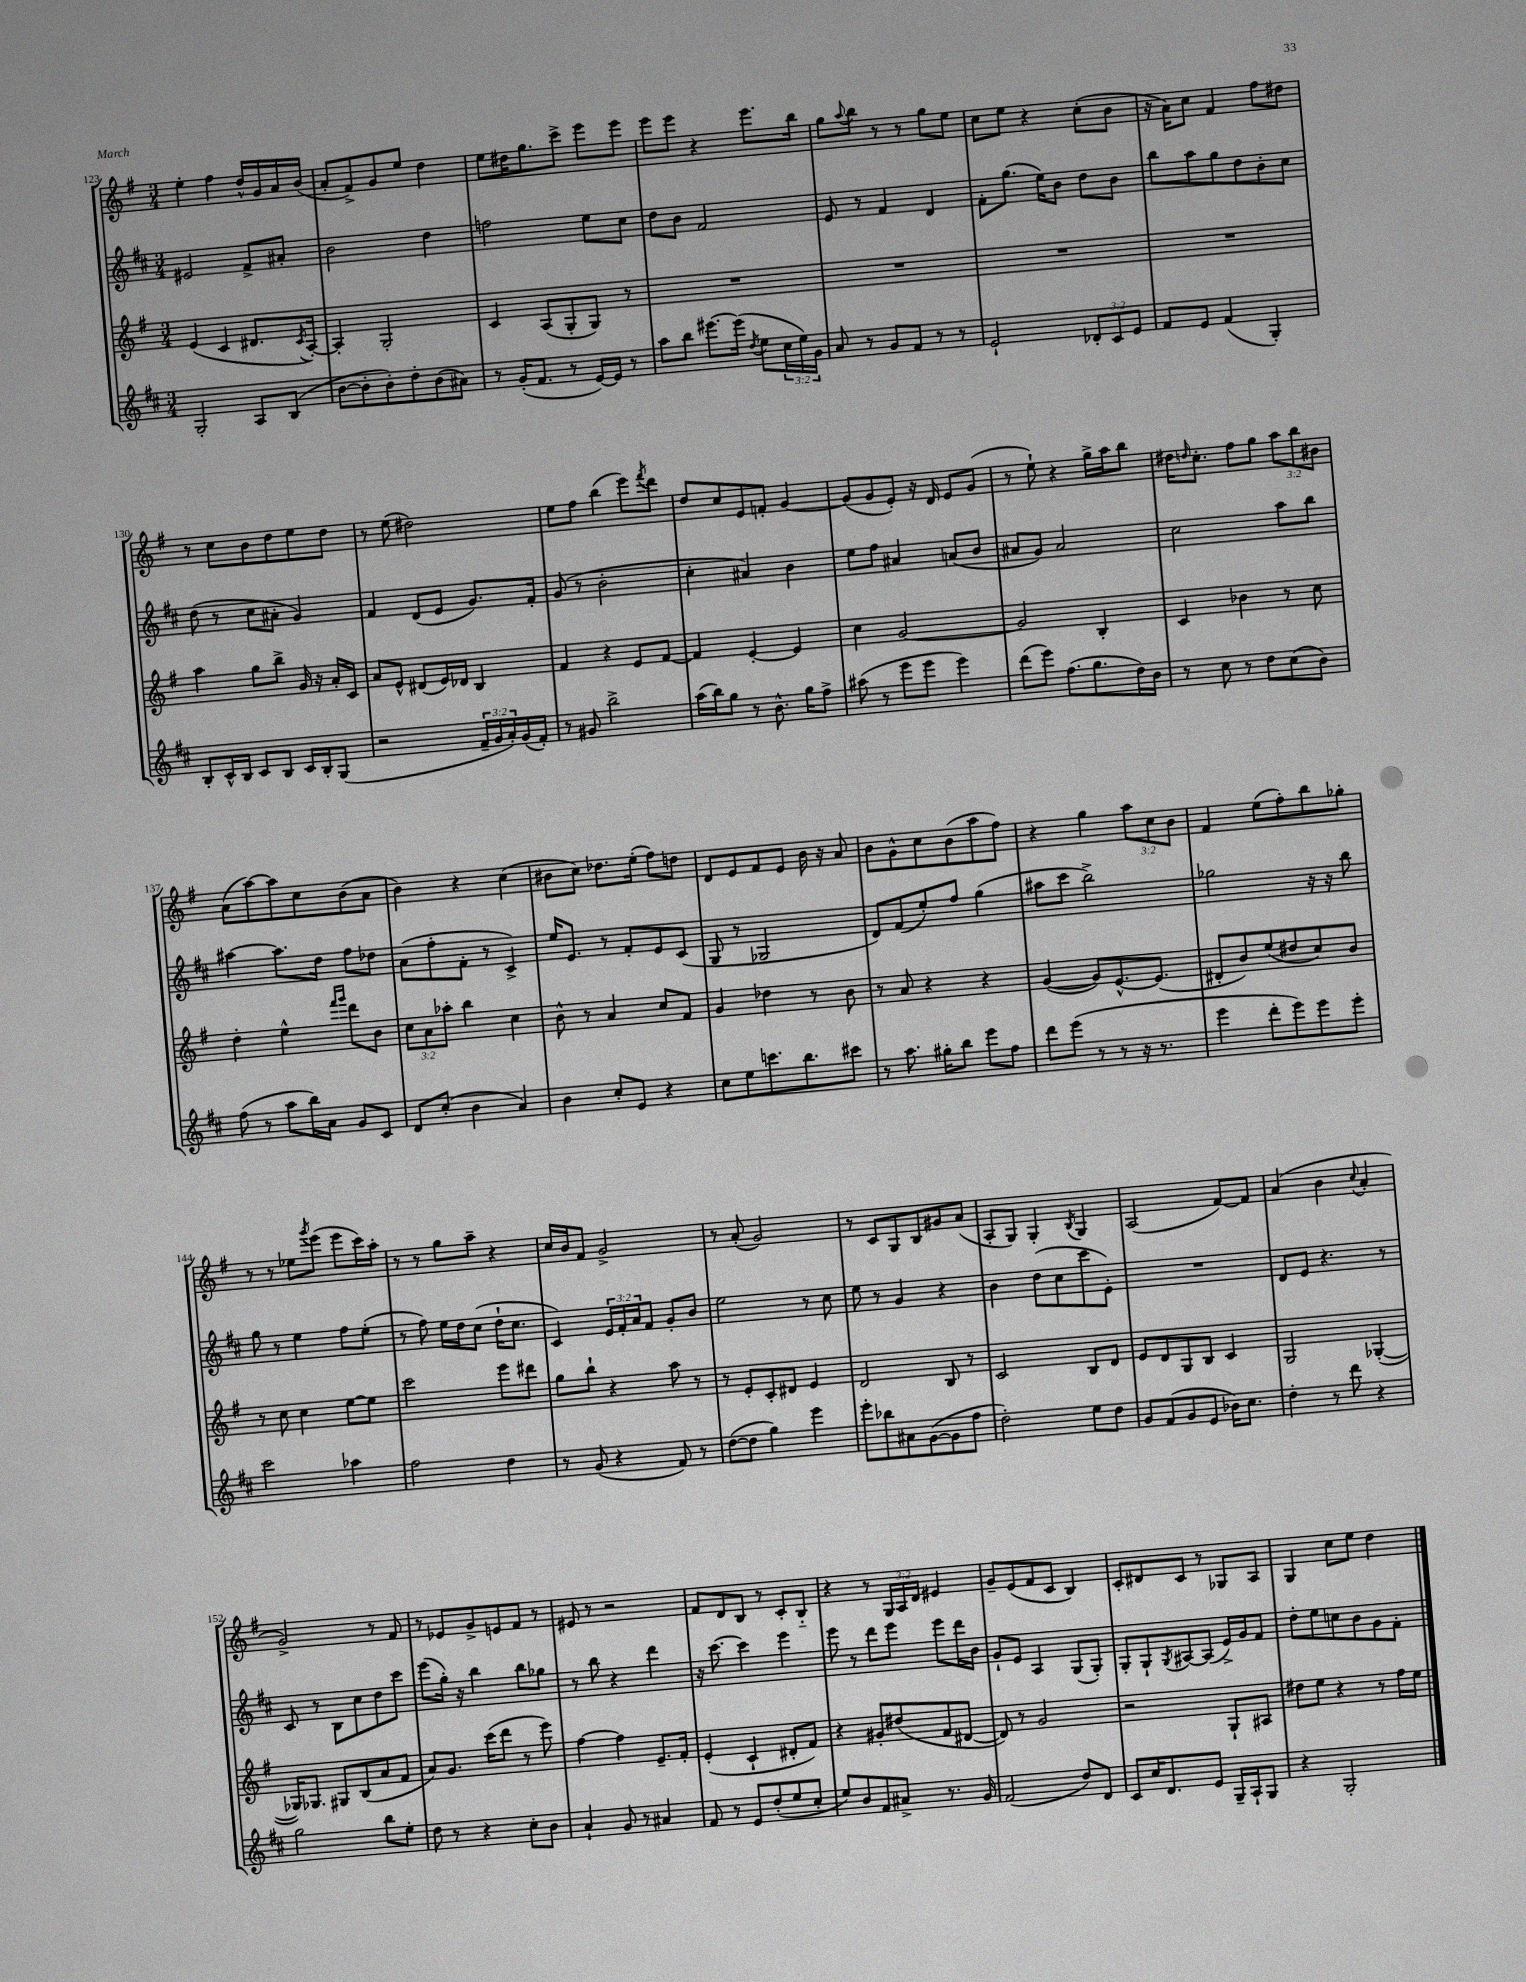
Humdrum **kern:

**kern	**kern	**kern	**kern
*staff4	*staff3	*staff2	*staff1
*clefG2	*clefG2	*clefG2	*clefG2
*k[f#c#]	*k[f#]	*k[f#c#]	*k[f#]
*M3/4	*M3/4	*M3/4	*M3/4
2G'	(4e	2e#	4ee'
.	4c	.	4ff#
8A	8.d#	8f#^	16dd^^
.	.	.	16g
(8B	.	8a#'	16a
.	8qc	.	.
.	[16A')	.	(16b
=	=	=	=
[8b	4A']	2b	8a'
8b']	.	.	8f#^)
8b')	2G'	.	8g
8dd'	.	.	8ee
(8b	.	4dd	4dd
8a#)	.	.	.
=	=	=	=
8r	4c	2ff	8ee
(16g'	.	.	16dd#
8.f#	.	.	8.gg
.	(8A	.	.
8r	8G'	.	8ccc^
[16e)	8G)	8ee	8eee
16e]	.	.	.
8r	8r	8cc#	8eee
=	=	=	=
8aa	2.r	8dd	8eee
8bb	.	8b	8eee
[8.eee#	.	2f#	4r
(16eee#]	.	.	.
8qdd	.	.	.
8ee	.	.	8.eee
24cc#	.	.	.
24ee)	.	.	.
.	.	.	16bb
24g	.	.	.
=	=	=	=
8a	2.r	8e	8gg
.	.	.	8qqaa
8r	.	8r	8bb
8g	.	4f#	8r
8f#	.	.	8r
8r	.	4d	8gg
8r	.	.	8ee
=	=	=	=
2e`	2.r	8f#'	8cc
.	.	(8.gg	8ee
.	.	.	4r
.	.	16ee)	.
.	.	8b	.
12d-'	.	8dd	(8cc'
12c#	.	.	.
.	.	8b	8b
12e	.	.	.
=	=	=	=
8f#	2.r	8bb	16r
.	.	.	16a)
8e	.	8aa	8cc
(4f#	.	8gg	4f#
.	.	8dd	.
4G')	.	8b'	8ff#
.	.	8cc#	8dd#
=	=	=	=
8B'	4aa	(8dd	8r
16c#^^	.	8r	8cc
16B	.	.	.
8c#	8gg	8cc#	8b
8B	8bb^	8a#'	8dd
16c#	16g	4g)	8ee
16B'	16r	.	.
(8G	16a'	.	8dd
.	16c	.	.
=	=	=	=
2r	8a	4f#	8r
.	8e^^	.	(8ee
.	(8d#	(8d	2dd#)
.	16e)	8e	.
.	16d-	.	.
24f#~	4B	8.g)	.
24g	.	.	.
24a')	.	.	.
(16g	.	.	.
16f#')	.	16f#'	.
=	=	=	=
8r	4f#	(8g	8ee
8g#	.	8r	8ff#
2bb^	4r	2b'	(4bb
.	8e	.	8eee)
.	.	.	8qfff#
.	[8f#	.	8ddd
=	=	=	=
(16aa	4f#]	4cc#'	8dd
16bb)	.	.	.
8gg	.	.	8cc
8r	[4e'	4a#)	8e
8.b^^	.	.	8f'
.	4e]	4b	[4g
16gg	.	.	.
8ff#^	.	.	.
=	=	=	=
(8aa#	4cc	8ee	(8g]
8r	.	8ff#	8g
8eee	[2g	4a#	8e')
8eee	.	.	16r
.	.	.	16d
4eee)	.	(8a	8e
.	.	8b	(8g
=	=	=	=
(8ddd	2g]	8a#	8r
8eee)	.	8g)	8ee`)
(8.ff#	.	2a#	4r
8.gg	.	.	.
.	4B'	.	16gg^
.	.	.	16aa
16dd)	.	.	8bb
16b	.	.	.
=	=	=	=
8r	4c	2cc#	16dd#
.	.	.	16qqdd
.	.	.	8.cc'
8cc#	.	.	.
8r	4b-	.	8ff#
8dd	.	.	8gg
(8cc#	8r	8aa	12aa
.	.	.	12bb
8b)	8cc	8bb	.
.	.	.	12b#
=	=	=	=
(8ff#	4dd'	[4aa#	(8a
8r	.	.	[8aa)
8aa	4ee^^	8.aa#]	8aa]
16bb)	.	.	8cc
16a	.	16dd	.
.	16qqfff#	.	.
.	16qqggg	.	.
8g	8ddd	8ff#	(8b
8c#	8b	8dd-	8a
=	=	=	=
8d	12cc	(8a	4b)
.	12a	.	.
(8cc#'	.	8ff#'	.
.	12aa-'	.	.
4b	4bb	8f#'	4r
.	.	8r	.
4a)	4cc	4c#^)	(4cc
=	=	=	=
4b	8b^^	16ee	8b#
.	.	8.e	.
.	8r	.	8cc)
8cc#'	4a	8r	8.dd-
8e	.	8f#'	.
.	.	.	(16ee'
4r	8cc	8e	8ff#)
.	8f#	(8c#	8dd
=	=	=	=
8cc#	4g	8G	8d
8ee	.	8r	8e
8.ccc	4dd-	2G-	8f#
.	.	.	8e
8.bb	.	.	.
.	8r	.	16b
.	.	.	16r
8ccc#	8b	.	8a
=	=	=	=
8r	8r	8d)	8b
8.aa	8a	(8f#	8g^^
.	4r	8ee')	8cc
16gg#'	.	.	.
8bb	.	8ff#	(8b
8eee	4r	(4gg	8aa
8ff#	.	.	8ff#)
=	=	=	=
8ddd	([4g	8aa#	4r
(8eee	.	8ccc#	.
8r	8g])	2bb^)	4gg
8r	[8.e^^	.	.
16r	.	.	12aa
8.r	(8.e]	.	.
.	.	.	12cc
.	.	.	12b
=	=	=	=
4eee	8d#'	2gg-	4f#
.	8b)	.	.
8ddd'	(8ee	.	(8ee
8eee)	8dd#	.	8ff#')
8eee	8cc)	16r	8bb
.	.	16r	.
8eee'	8b	8bb	8gg-'
=	=	=	=
2ccc#	8r	8gg	8r
.	8cc	8r	8r
.	4cc	4ee	8ee-
.	.	.	8qggg
.	.	.	(8eee
4aa-	[8ee	8ff#	8eee
.	8ee]	(8ee'	16ccc)
.	.	.	16aa'
=	=	=	=
2ff#	2ccc	8r	8r
.	.	8ff#)	8r
.	.	16ee	8gg
.	.	16dd	.
.	.	(8cc#	8aa~
4dd	8eee	16dd`	4r
.	.	8.cc#	.
.	8ddd#	.	.
=	=	=	=
8r	8gg	4c#)	16cc
.	.	.	16b
(8g	8bb`	.	8f#
4r	4r	24e	2g^
.	.	24f#'	.
.	.	24a	.
.	.	8f#	.
8f#)	8aa	8g'	.
8r	8r	8b	.
=	=	=	=
([8dd	8r	2ee	8r
8dd]	8e'	.	(8a'
4gg)	8c'	.	2g)
.	8d#	.	.
4eee	4e	8r	.
.	.	8cc#	.
=	=	=	=
8eee'	2d	8ee	8r
8bb-	.	8r	8c
8a#	.	4g	8G
([8g	.	.	8B
8g]	8B	4r	8g#
8ff#	8r	.	(8a
=	=	=	=
2dd')	2c	4b	8A'
.	.	.	8G)
.	.	(8dd	4G'
.	.	8cc#	.
.	.	.	8qB
8ee	8B	8ccc#	4G
8dd	8d	8e')	.
=	=	=	=
8g	8e	2.r	(2A
(8f#	8d	.	.
8g	8G	.	.
8e	8B	.	.
16b-)	4c	.	[8f#)
8.cc#	.	.	.
.	.	.	8f#]
=	=	=	=
4dd'	2G	8d	(4a
.	.	8e	.
8r	.	4.r	4b
8ddd	.	.	.
.	.	.	8qqcc
4r	([4G-'	.	4a'
.	.	8r	.
=	=	=	=
2gg	16G-])	8c#	2g^)
.	8.G-	.	.
.	.	8r	.
.	8G#	8B	.
.	(8B	8cc#	.
8bb	8a	8dd	8r
8ee'	8f#	8ccc#	8f#
=	=	=	=
8dd	8a)	(8eee	8r
8r	8.g	16gg')	8e-
.	.	16r	.
4r	.	4bb	8g^
.	(16ccc	.	.
.	8ddd	.	8e
8cc#'	8r	8bb	8f#
8b	8eee)	8gg-	8r
=	=	=	=
4a`	[4ff#	8r	8e#
.	.	8bb	8r
8g	4ff#]	4r	2r
8r	.	.	.
4a#	8.e~	4ddd	.
.	16f#'	.	.
=	=	=	=
8f#	(4e'	16r	8f#
.	.	[8.ccc#	.
8r	.	.	8d
8e	4c`	4ccc#]	8B
(8dd'	.	.	8r
8ee	8d#'	4eee	8c'
8cc#'	8f#)	.	8B'~
=	=	=	=
8ee)	4r	8eee	4r
8b	.	8r	.
8f#	8g#'	8ddd	8r
8a#^	(8dd#	8eee	24G
.	.	.	24A
.	.	.	24d
8.r	8f#	8eee	4e#
.	[8d#	16ddd	.
16g	.	16b	.
=	=	=	=
(2f#	8d#])	8g`	8g~
.	8r	8e	(8e
.	2g	4A	8f#
.	.	.	8c
8dd)	.	(8G	4B)
8d	.	8G')	.
=	=	=	=
8c#	2r	8G'	8c'
16cc#	.	8G`	8d#
8.d	.	.	.
.	.	8qG	.
.	.	[8A#	8c
8e	.	(8A#]	8r
16G~	8G`	16e^)	8G-
16A`	.	16g	.
8G	8A#	8f#	8A
=	=	=	=
4r	8dd#	8dd'	4G
.	8ee	8ee	.
2G'	4r	8cc	8cc
.	.	8b	8ee
.	8r	8g	4dd
.	16ff#	8f#'	.
.	16ee	.	.
==	==	==	==
*-	*-	*-	*-
